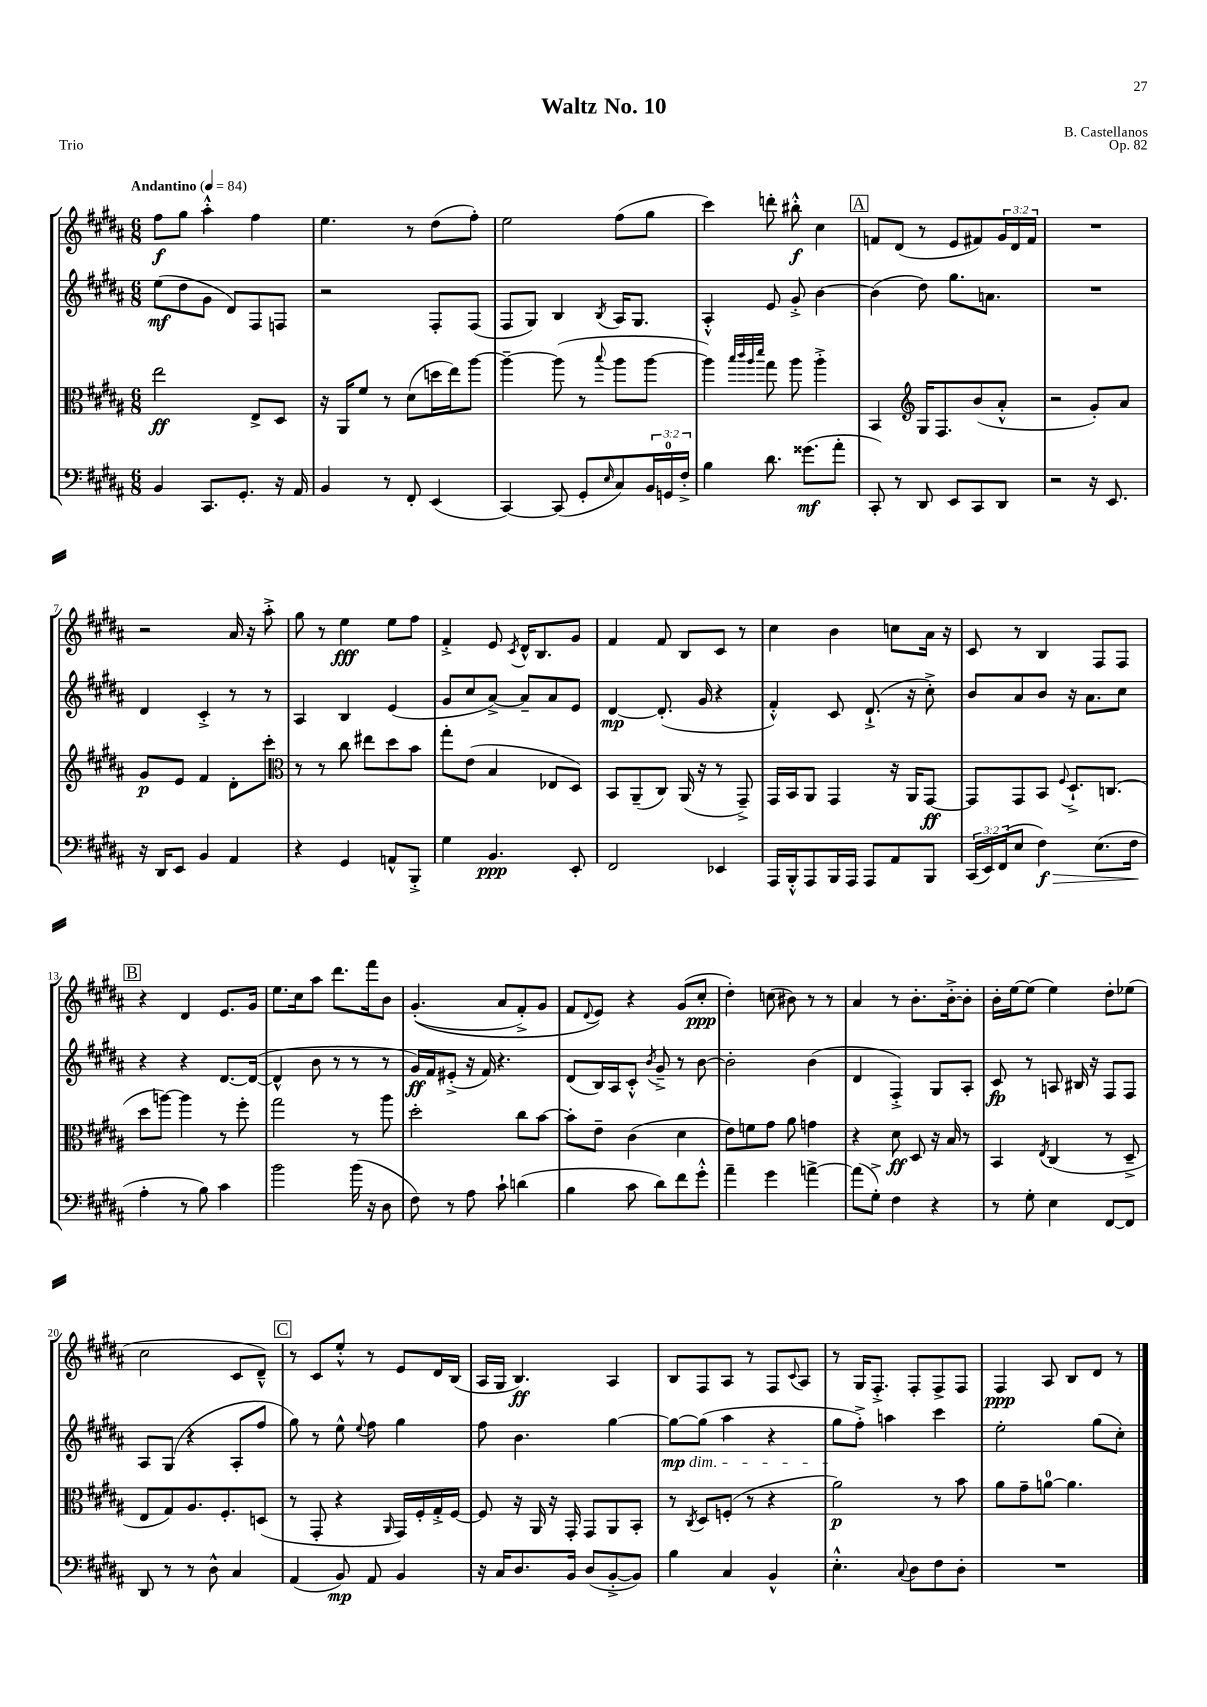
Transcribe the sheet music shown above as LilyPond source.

\header { title = "Waltz No. 10" composer = "B. Castellanos" opus = "Op. 82" piece = "Trio" }
<<
\new StaffGroup <<
\new Staff = "s0" {
    \clef treble \key b \major \numericTimeSignature \time 6/8 \override Staff.TupletNumber.text = #tuplet-number::calc-fraction-text \tempo "Andantino" 4 = 84
    fis''8\f gis''8 ais''4-.-^ fis''4 |
    e''4. r8 dis''8( fis''8-.) |
    e''2 fis''8( gis''8 |
    cis'''4) d'''8-. bis''8-.-^\f cis''4 |
    \mark \markup { \box "A" } f'8 dis'8( r8 e'8 fis'8) \tuplet 3/2 { gis'16 dis'16 fis'16 } |
    R2. |
    r2 ais'16 r16 ais''8-.-> |
    gis''8 r8 e''4\fff e''8 fis''8 |
    fis'4-.-> e'8 \acciaccatura { cis'8 } dis'16-^ b8. gis'8 |
    fis'4 fis'8 b8 cis'8 r8 |
    cis''4 b'4 c''8 ais'16 r16 |
    cis'8 r8 b4 fis8 fis8 |
    \mark \markup { \box "B" } r4 dis'4 e'8. gis'16 |
    e''8. cis''16 ais''8 dis'''8. fis'''16 b'8 |
    gis'4.-.(\( ais'8 fis'8-.->) gis'8 |
    fis'8 \appoggiatura { dis'8 } e'8\) r4 gis'8( cis''8-.\ppp |
    dis''4-.) c''8( bis'8) r8 r8 |
    ais'4 r8 b'8.-. b'16~-.-> b'8-. |
    b'16-. e''16~ e''8( e''4) dis''8-. ees''8( |
    cis''2 cis'8 dis'8---^) |
    \mark \markup { \box "C" } r8 cis'8 e''8-.-^ r8 e'8 dis'16 b16( |
    ais16 gis16 b4.\ff) ais4 |
    b8 fis8 ais8 r8 fis8 \appoggiatura { cis'8 } ais8 |
    r8 gis16 fis8.-.-> fis8-. fis8-> fis8 |
    fis4\ppp ais8 b8 dis'8 r8 \bar "|." |
}
\new Staff = "s1" {
    \clef treble \key b \major \numericTimeSignature \time 6/8
    e''8\mf( dis''8 gis'8 dis'8) fis8 f8 |
    r2 fis8-. fis8( |
    fis8 gis8) b4 \acciaccatura { b8 } ais16 gis8. |
    ais4-.-^ e'8 gis'8-.-> b'4~ |
    \mark \markup { \box "A" } b'4( dis''8) gis''8. a'8. |
    R2. |
    dis'4 cis'4-.-> r8 r8 |
    ais4 b4 e'4( |
    gis'8 cis''8 ais'8~->) ais'8-- ais'8 e'8 |
    dis'4~\mp dis'8.-.( gis'16 r4 |
    fis'4-.-^) cis'8 dis'8.-!->( r16 cis''8-.->) |
    b'8 ais'8 b'8 r16 ais'8. cis''8 |
    \mark \markup { \box "B" } r4 r4 dis'8.~ dis'16~( |
    dis'4-^ b'8 r8 r8 r8 |
    gis'16\ff) fis'16 eis'8-.->( r16 fis'16) r4. |
    dis'8( b16) ais16 cis'8-.-^ \acciaccatura { b'8 } gis'8---> r8 b'8~ |
    b'2-. b'4( |
    dis'4 fis4-.->) gis8 ais8-. |
    cis'8\fp r8 a8 bis16 r16 fis8 fis8 |
    ais8 gis8( r4 ais8-. fis''8 |
    \mark \markup { \box "C" } gis''8) r8 e''8-^ \appoggiatura { e''8 } fis''8 gis''4 |
    fis''8 b'4. gis''4~ |
    gis''8~\mp\dim gis''8( ais''4 r4 |
    gis''8\! fis''8-.->) a''4 cis'''4 |
    e''2-. gis''8( cis''8-.) \bar "|." |
}
\new Staff = "s2" {
    \clef alto \key b \major \numericTimeSignature \time 6/8
    e''2\ff e8-> dis8 |
    r16 ais,16 fis'8 r8 dis'8( d''16 e''16) ais''8~ |
    ais''4~-- ais''8( r8 \appoggiatura { b''8 } ais''8 ais''8~ |
    ais''4) \grace { b''32 cis'''32 ais''32 dis'''32 } gis''8 ais''8 ais''4-.-> |
    \mark \markup { \box "A" } b,4 \clef treble gis16 fis8. b'8( ais'8-.-^ |
    r2 gis'8-.) ais'8 |
    gis'8\p e'8 fis'4 dis'8-. cis'''8-. |
    \clef alto r8 r8 cis''8 eis''8 dis''8 b'8 |
    gis''8-. e'8( b4 ees8 dis8) |
    b,8 ais,8--( cis8) ais,16( r16 r8 gis,8--->) |
    gis,16 b,16 ais,8 gis,4 r16 ais,16 gis,8~\ff |
    gis,8 gis,8 b,8 \appoggiatura { fis8 } dis8.-!-> c8.( |
    \mark \markup { \box "B" } dis''8 a''8~) a''4 r8 fis''8-. |
    gis''2 r8 ais''8 |
    dis''2-. cis''8 b'8~ |
    b'8-. e'8-- cis'4( dis'4 |
    e'8) f'8 gis'8 ais'8 g'4 |
    r4 dis'8\ff dis8 r16 b16 r8 |
    b,4 \acciaccatura { e8 } cis4( r8 dis8---> |
    e8 gis8) ais8. fis8.-. d8( |
    \mark \markup { \box "C" } r8 gis,8-. r4 \grace { ais,16 } gis,16) fis16-. gis16-.-> fis16~ |
    fis8 r16 ais,16 r16 gis,16-. gis,8 ais,8 b,8-. |
    r8 \acciaccatura { cis8 } dis8 f8-.( r8 r4 |
    ais'2\p) r8 b'8 |
    ais'8 gis'8-- a'8-0~ a'4. \bar "|." |
}
\new Staff = "s3" {
    \clef bass \key b \major \numericTimeSignature \time 6/8 \override Staff.TupletNumber.text = #tuplet-number::calc-fraction-text
    b,4 cis,8. gis,8.-. r16 ais,16 |
    b,4 r8 fis,8-. e,4( |
    cis,4~) cis,8( gis,8-. \grace { e16 } cis8) \tuplet 3/2 { b,16 g,16-0 fis16-.-> } |
    b4 dis'8. gisis'8.\mf( ais'8-. |
    \mark \markup { \box "A" } cis,8-.) r8 dis,8 e,8 cis,8 dis,8 |
    r2 r16 e,8. |
    r16 dis,16 e,8 b,4 ais,4 |
    r4 gis,4 a,8-^ b,,8-.-> |
    gis4 b,4.\ppp e,8-. |
    fis,2 ees,4 |
    ais,,16 b,,16-.-^ ais,,8 b,,16 ais,,16 ais,,8 ais,8 b,,8 |
    \tuplet 3/2 { cis,16( e,16) fis,16( } e8 fis4\f\>) e8.( fis16\! |
    \mark \markup { \box "B" } ais4-. r8 b8) cis'4 |
    b'2 b'16( r16 dis8 |
    fis8) r8 ais8 cis'8-! d'4( |
    b4 cis'8 dis'8) fis'8 gis'8-.-^ |
    ais'4-- gis'4 a'4~-> |
    a'8( gis8-.->) fis4 r4 |
    r8 gis8-. e4 fis,8~ fis,8 |
    dis,8 r8 r8 dis8-^ cis4 |
    \mark \markup { \box "C" } ais,4( b,8\mp) ais,8 b,4 |
    r16 cis16 dis8. b,16 dis8( b,8~-.-> b,8) |
    b4 cis4 b,4-^ |
    e4.-.-^ \appoggiatura { cis8 } dis8 fis8 dis8-. |
    R2. \bar "|." |
}
>>
>>
